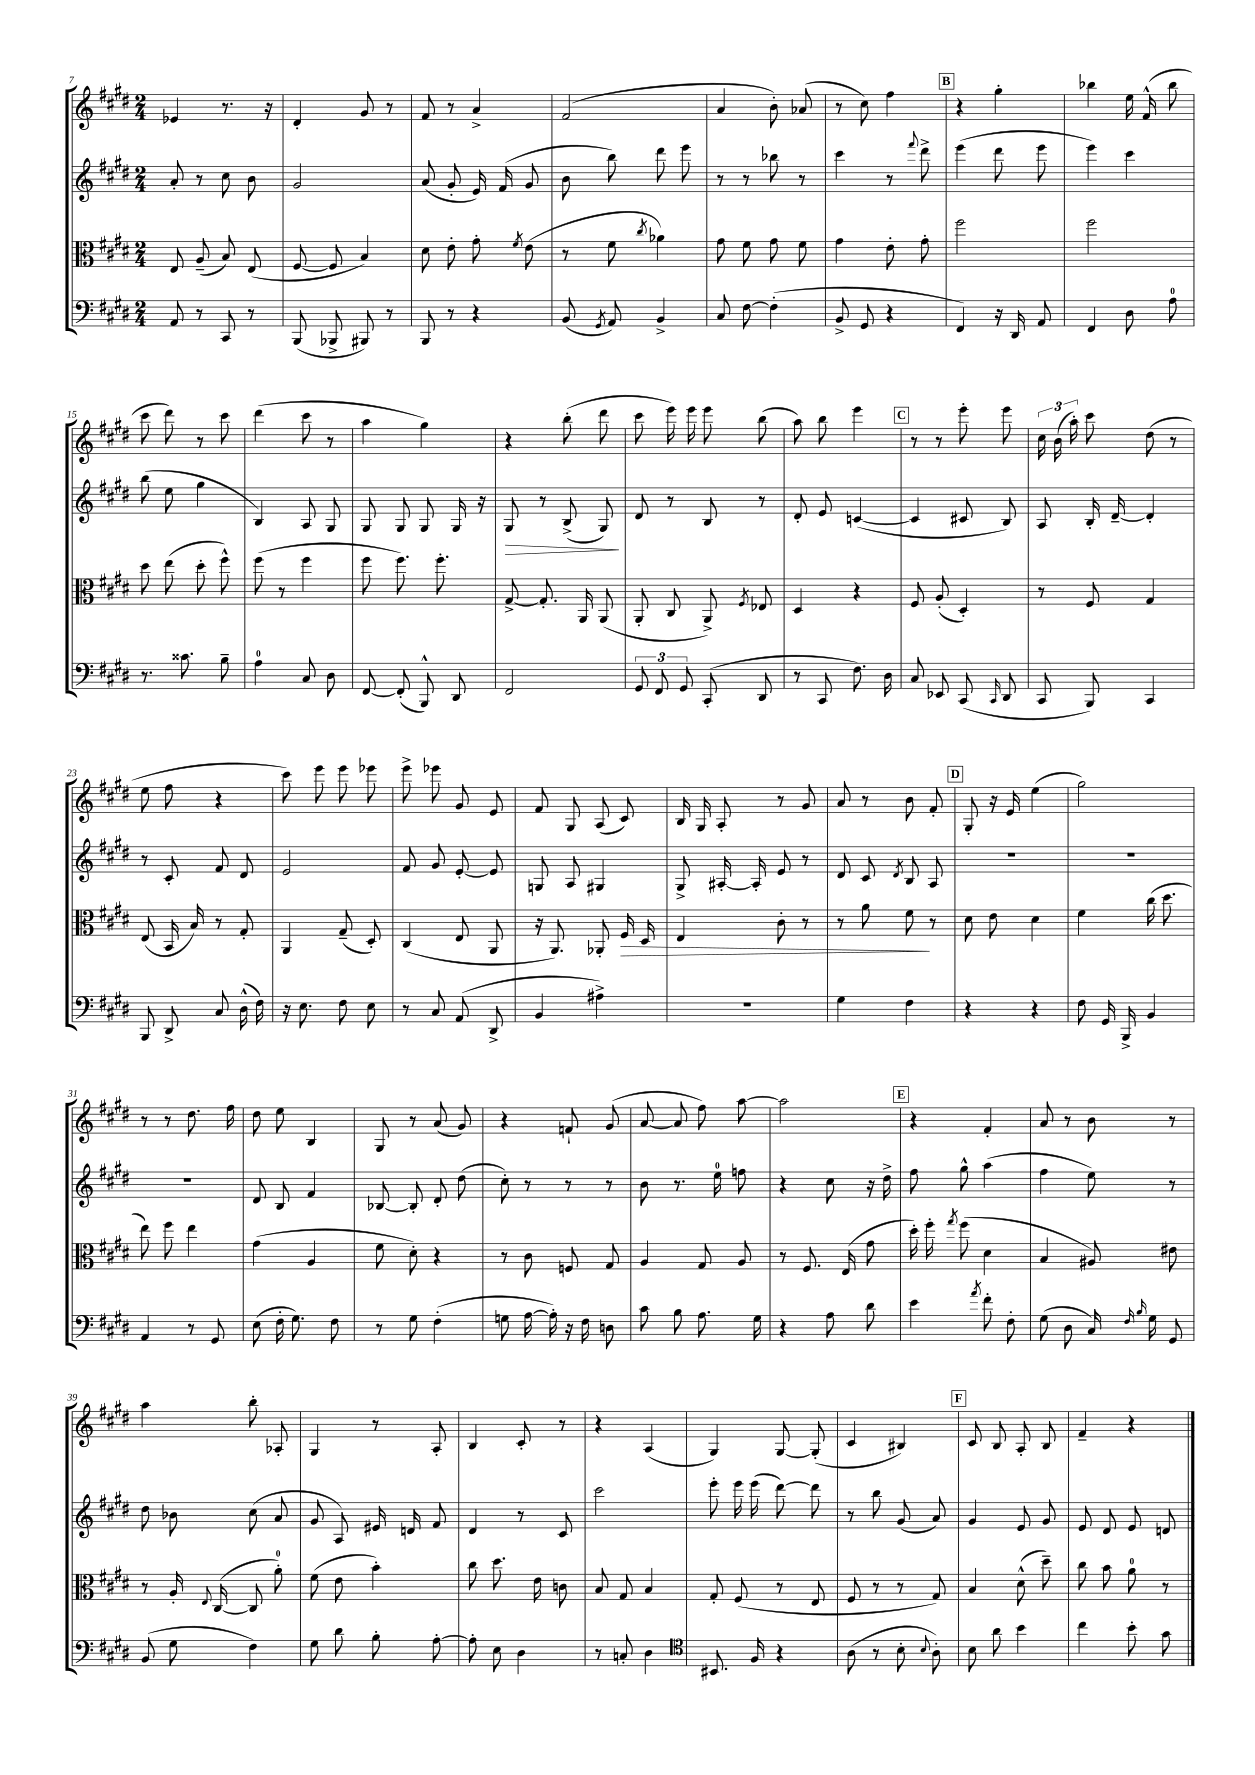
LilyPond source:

<<
\new StaffGroup <<
\new Staff = "s0" {
    \clef treble \key e \major \numericTimeSignature \time 2/4
    \autoBeamOff ees'4 r8. r16 |
    dis'4-. gis'8 r8 |
    fis'8 r8 a'4-> |
    fis'2( |
    a'4 b'8-.) aes'8( |
    r8 cis''8) fis''4 |
    \mark \markup { \box "B" } r4 gis''4-. |
    bes''4 e''16 fis'16-^( bes''8 |
    cis'''8 dis'''8) r8 cis'''8 |
    dis'''4( cis'''8 r8 |
    a''4 gis''4) |
    r4 b''8-.( dis'''8 |
    cis'''8 e'''16) e'''16 e'''8 b''8( |
    a''8) b''8 e'''4 |
    \mark \markup { \box "C" } r8 r8 e'''8-. e'''8 |
    \tuplet 3/2 { cis''16 b'16( a''16-.) } cis'''8 dis''8( r8 |
    e''8 fis''8 r4 |
    cis'''8) e'''8 e'''8 ees'''8 |
    e'''8-> ees'''8 gis'8 e'8 |
    fis'8 gis8 a8( cis'8) |
    b16 gis16 a8-. r8 gis'8 |
    a'8 r8 b'8 fis'8-. |
    \mark \markup { \box "D" } gis8-. r16 e'16 e''4( |
    gis''2) |
    r8 r8 dis''8. fis''16 |
    dis''8 e''8 b4 |
    gis8 r8 a'8( gis'8) |
    r4 f'8-! gis'8( |
    a'8~ a'8 fis''8) a''8~ |
    a''2 |
    \mark \markup { \box "E" } r4 fis'4-. |
    a'8 r8 b'8 r8 |
    a''4 b''8-. aes8-. |
    gis4 r8 a8-. |
    b4 cis'8-. r8 |
    r4 a4( |
    gis4) gis8~ gis8-.( |
    cis'4 bis4) |
    \mark \markup { \box "F" } cis'8 b8 a8-. b8 |
    fis'4-- r4 \bar "|." |
}
\new Staff = "s1" {
    \clef treble \key e \major \numericTimeSignature \time 2/4
    \autoBeamOff a'8-. r8 cis''8 b'8 |
    gis'2 |
    a'8( gis'8-. e'16) fis'16( gis'8 |
    b'8 b''8) dis'''8 e'''8 |
    r8 r8 bes''8 r8 |
    cis'''4 r8 \appoggiatura { fis'''8 } dis'''8-> |
    \mark \markup { \box "B" } e'''4( dis'''8 e'''8 |
    e'''4) cis'''4 |
    b''8( e''8 gis''4 |
    b4) a8 gis8 |
    gis8 gis8 gis8 gis16 r16 |
    gis8\> r8 b8->( gis8\!) |
    dis'8 r8 b8 r8 |
    dis'8-. e'8 c'4~( |
    \mark \markup { \box "C" } c'4 cis'8 b8) |
    a8 b16-. dis'16~-- dis'4-. |
    r8 cis'8-. fis'8 dis'8 |
    e'2 |
    fis'8 gis'8 e'8~-. e'8 |
    g8 a8 gis4 |
    gis8-> ais16~-. ais16-. e'8 r8 |
    dis'8 cis'8 \acciaccatura { dis'8 } b8 a8 |
    \mark \markup { \box "D" } R2 |
    R2 |
    R2 |
    dis'8 b8 fis'4 |
    bes8~ bes8-. dis'8-. dis''8( |
    cis''8-.) r8 r8 r8 |
    b'8 r8. e''16-0 f''8 |
    r4 cis''8 r16 dis''16-> |
    \mark \markup { \box "E" } fis''8 gis''8-^ a''4( |
    fis''4 e''8) r8 |
    dis''8 bes'8 cis''8( a'8 |
    gis'8 a8) eis'16 d'16 fis'8 |
    dis'4 r8 cis'8 |
    cis'''2 |
    e'''8-. e'''16 e'''16( dis'''8~) dis'''8 |
    r8 b''8 gis'8( a'8) |
    \mark \markup { \box "F" } gis'4 e'8 gis'8 |
    e'8 dis'8 e'8 d'8 \bar "|." |
}
\new Staff = "s2" {
    \clef alto \key e \major \numericTimeSignature \time 2/4
    \autoBeamOff e8 a8--( b8) e8( |
    fis8~ fis8 b4) |
    dis'8 e'8-. gis'8-. \acciaccatura { fis'8 } e'8( |
    r8 fis'8 \acciaccatura { cis''8 } aes'4) |
    gis'8 fis'8 gis'8 fis'8 |
    gis'4 e'8-. gis'8-. |
    \mark \markup { \box "B" } fis''2 |
    fis''2 |
    dis''8 e''8( dis''8-. fis''8-^) |
    fis''8( r8 fis''4 |
    fis''8 fis''8.) fis''8.-. |
    gis8~-> gis8.-. a,16 a,8( |
    a,8-. cis8 a,8->) \acciaccatura { fis8 } ees8 |
    dis4 r4 |
    \mark \markup { \box "C" } fis8 a8-.( dis4-.) |
    r8 fis8 gis4 |
    e8( b,16 b16) r8 gis8-. |
    a,4 gis8--( dis8-.) |
    cis4( e8 a,8 |
    r16 a,8.) aes,8-. fis16\> dis16 |
    e4 cis'8-. r8 |
    r8 a'8 fis'8\! r8 |
    \mark \markup { \box "D" } dis'8 e'8 dis'4 |
    fis'4 cis''16( dis''8. |
    e''8) fis''8 e''4 |
    gis'4( a4 |
    fis'8 dis'8-.) r4 |
    r8 cis'8 f8 gis8 |
    a4 gis8 a8 |
    r8 fis8. e16( gis'8 |
    \mark \markup { \box "E" } dis''16-.) fis''16-. \acciaccatura { gis''8 } fis''8( dis'4 |
    b4 ais8) eis'8 |
    r8 a16-. \appoggiatura { e8 } cis16~( cis8 a'8-0-.) |
    fis'8( e'8 b'4-.) |
    cis''8 dis''8. e'16 c'8 |
    b8 gis8 b4 |
    gis8-. fis8( r8 e8 |
    fis8 r8 r8 gis8) |
    \mark \markup { \box "F" } b4 dis'8-^( dis''8--) |
    cis''8 b'8 a'8-0 r8 \bar "|." |
}
\new Staff = "s3" {
    \clef bass \key e \major \numericTimeSignature \time 2/4
    \autoBeamOff a,8 r8 cis,8 r8 |
    b,,8( bes,,8-> bis,,8) r8 |
    b,,8 r8 r4 |
    b,8( \acciaccatura { gis,8 } a,8) b,4-> |
    cis8 fis8~ fis4-.( |
    b,8-> gis,8 r4 |
    \mark \markup { \box "B" } fis,4) r16 dis,16 a,8 |
    fis,4 dis8 a8-0 |
    r8. cisis'8. b8-- |
    a4-0 cis8 dis8 |
    fis,8~ fis,8-.( b,,8-^) dis,8 |
    fis,2 |
    \tuplet 3/2 { gis,8 fis,8 gis,8 } cis,8-.( dis,8 |
    r8 cis,8 fis8.) dis16 |
    \mark \markup { \box "C" } cis8 ees,8 cis,8( \grace { cis,16 } dis,8 |
    cis,8 b,,8) cis,4 |
    b,,8 dis,8-> cis8 dis16-^( fis16) |
    r16 e8. fis8 e8 |
    r8 cis8 a,8( dis,8-> |
    b,4 ais4->) |
    r2 |
    gis4 fis4 |
    \mark \markup { \box "D" } r4 r4 |
    fis8 gis,16 b,,16-> b,4 |
    a,4 r8 gis,8 |
    e8( fis16-. gis8.) fis8 |
    r8 gis8 fis4-.( |
    g8 a16~ a16-.) r16 fis16 d8 |
    cis'8 b8 a8. gis16 |
    r4 a8 dis'8 |
    \mark \markup { \box "E" } e'4 \acciaccatura { a'8 } fis'8-. fis8-. |
    gis8( dis8 cis16) \grace { fis16 b16 } gis16 gis,8 |
    b,8( gis8 fis4) |
    gis8 dis'8 b8-. a8~-. |
    a8-. e8 dis4 |
    r8 c8-. dis4 |
    \clef tenor bis,8. fis16 r4 |
    a8( r8 b8-. \appoggiatura { b8 } a8-.) |
    \mark \markup { \box "F" } b8 a'8 b'4 |
    cis''4 b'8-. gis'8 \bar "|." |
}
>>
>>
\layout { \context { \Score currentBarNumber = #7 } }
